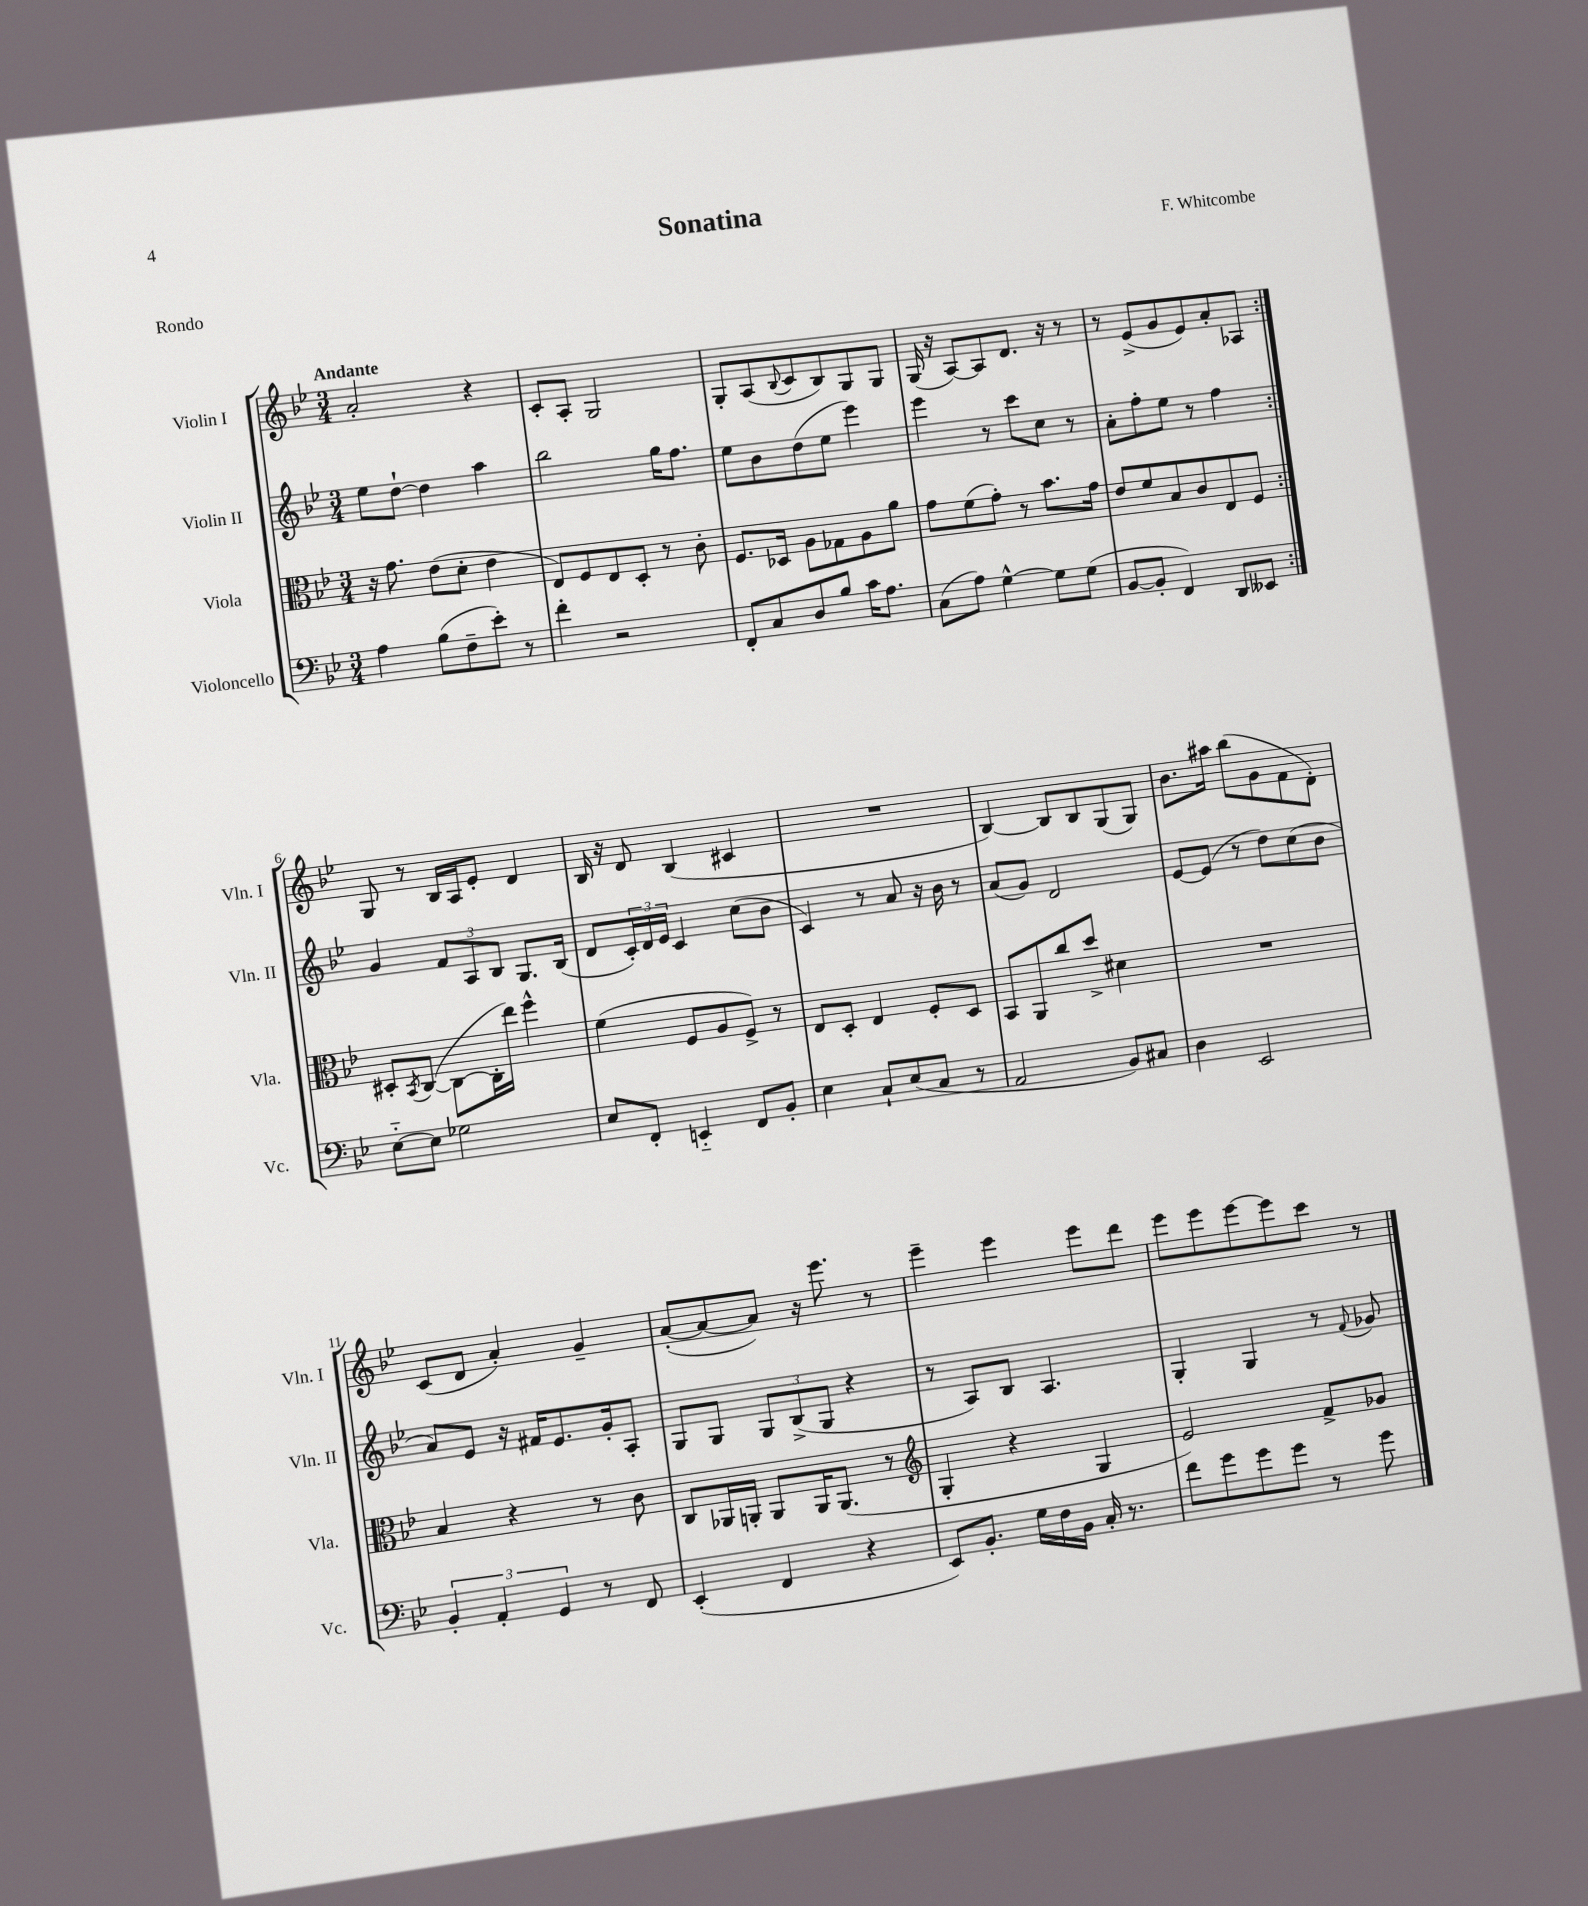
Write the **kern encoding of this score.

**kern	**kern	**kern	**kern
*staff4	*staff3	*staff2	*staff1
*clefF4	*clefC3	*clefG2	*clefG2
*k[b-e-]	*k[b-e-]	*k[b-e-]	*k[b-e-]
*M3/4	*M3/4	*M3/4	*M3/4
4A	16r	8ee-	2a'
.	8.g	.	.
.	.	[8dd`	.
(8B-	(8e-	4dd]	.
8F~	8d'	.	.
8e-')	4e-	4aa	4r
8r	.	.	.
=	=	=	=
4f'	8E-)	2bb-	8c'
.	8F	.	8A'
2r	8E-	.	2G
.	8D'	.	.
.	8r	16gg	.
.	.	8.ff	.
.	8c'	.	.
=	=	=	=
8FF'	8.F	8ee-	8G'
8C	.	8b-	(8A
.	16D-	.	.
.	.	.	8qqB-
8D	8A	(8dd	8c
8B-	8G-	8ee-	8B-)
16c	8A	4eee-)	8G
8.A	.	.	.
.	8a	.	8G
=	=	=	=
(8C	8g	4eee-	(16G
.	.	.	16r
8A)	(8f	.	[8A)
[4G^^	8g')	8r	8A]
.	8r	8ccc	8.d
8G]	8.b-	8cc	.
.	.	.	16r
(8G	.	8r	8r
.	16g	.	.
=	=	=	=
[8BB-	8e-	8a'	8r
8BB-']	8f	8ff'	(8e-^
4FF)	8B-	8ee-	8g
.	8c	8r	8e-)
8DD	8E-	4ff	8a'
8EE--	8F	.	8A-
=:|!	=:|!	=:|!	=:|!
[8E-'~	8D#'	4g	8G
.	8qBB-	.	.
8E-]	([8C	.	8r
2G-	8C_	12f	16B-
.	.	.	16A
.	.	12A	.
.	16C']	.	8e-'
.	.	12B-	.
.	16ee-)	.	.
.	4ff^^	8.G	4d
.	.	(16B-	.
=	=	=	=
8E-	(4f	8d	16B-
.	.	.	16r
8FF'	.	24c')	8d
.	.	24d	.
.	.	24e-	.
4EE'~	8F	4c	(4B-
.	8A	.	.
8FF	8F^)	(8cc	4c#
8BB-'	8r	8b-	.
=	=	=	=
4E-	8E-	4c)	2.r
.	8D'	.	.
8C`	4E-	8r	.
(8E-	.	8a	.
8C	8F'	16r	.
.	.	16b-	.
8r	8D	8r	.
=	=	=	=
2AA	8BB-	(8a	[4B-)
.	8AA	8g)	.
.	8cc	2d	8B-]
.	8dd^	.	8B-
8BB-)	4d#	.	(8G
8C#	.	.	8G)
=	=	=	=
4D	2.r	[8e-	8.b-
.	.	(8e-]	.
.	.	.	16aa#
2EE-	.	8r	(8bb-
.	.	8dd)	8g
.	.	(8cc	8f
.	.	8b-	8d')
=	=	=	=
6BB-'	4B-	8a)	(8c
.	.	8e-	8d
6AA'	.	.	.
.	4r	16r	4a')
.	.	16f#	.
6GG	.	.	.
.	.	8.e-	.
8r	8r	.	4g~
.	.	16g'	.
8FF	8c	8A'	.
=	=	=	=
(4EE-'	8C	8G	([8a'
.	16AA-	8G	8a_
.	16AA'	.	.
4FF	8AA	12G	8a])
.	.	(12B-^	.
.	16AA	.	16r
.	.	12G	.
.	(8.AA	.	8.eee-
4r	.	4r	.
.	8r	.	8r
=	=	=	=
*	*clefG2	*	*
8EE-)	4G'	8r	4eee-~
8.BB-'	.	8A)	.
.	4r	8B-	4eee-
16G	.	.	.
16F	.	4.A	.
16BB-	.	.	.
16C'	4G	.	8eee-
8.r	.	.	.
.	.	.	8ddd
=	=	=	=
8f	2e-)	4G'	8eee-
8g	.	.	8eee-
8g	.	4G	[8eee-
8g	.	.	8eee-]
8r	8f^	8r	8ccc
.	.	8qqf	.
8g	8g-	8g-	8r
==	==	==	==
*-	*-	*-	*-
